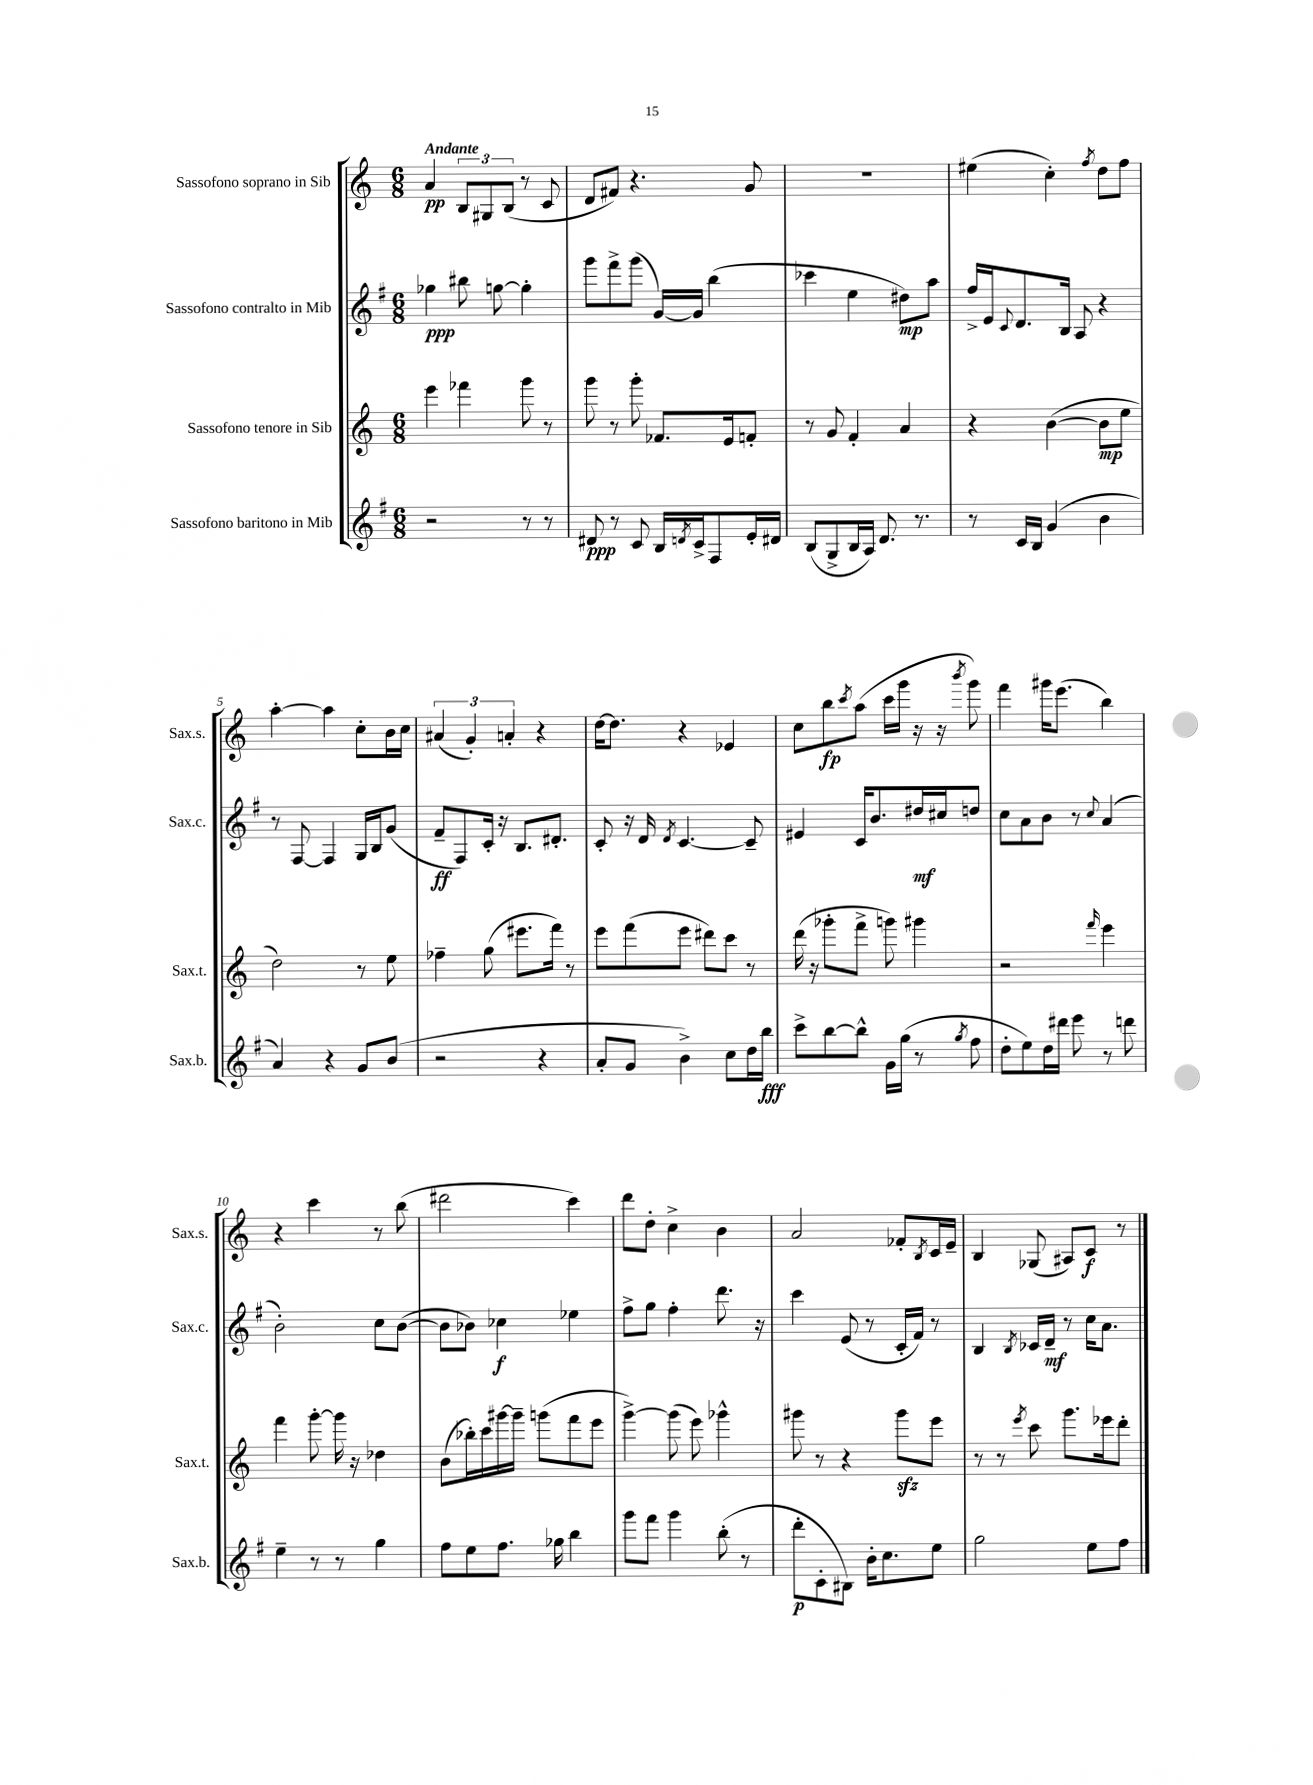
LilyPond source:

<<
\new StaffGroup <<
\new Staff = "s0" \with { instrumentName = "Sassofono soprano in Sib" shortInstrumentName = "Sax.s." } {
    \clef treble \key c \major \numericTimeSignature \time 6/8 \tempo "Andante"
    a'4\pp \tuplet 3/2 { b8 gis8 b8( } r8 c'8 |
    d'8 fis'8) r4. g'8 |
    R2. |
    eis''4( c''4-.) \acciaccatura { f''8 } d''8 f''8 |
    a''4~-. a''4 c''8-. b'16 c''16 |
    \tuplet 3/2 { ais'4( g'4-.) a'4-. } r4 |
    d''16~ d''8. r4 ees'4 |
    c''8 b''8\fp \acciaccatura { c'''8 } a''8( c'''16 g'''16 r16 r16 \acciaccatura { b'''8 } g'''8) |
    f'''4 gis'''16 e'''8.( b''4) |
    r4 c'''4 r8 b''8( |
    dis'''2 c'''4) |
    d'''8 d''8-. c''4-> b'4 |
    a'2 fes'8-. \acciaccatura { b8 } c'16 e'16-- |
    b4 ges8( ais8) c'8\f r8 \bar "|." |
}
\new Staff = "s1" \with { instrumentName = "Sassofono contralto in Mib" shortInstrumentName = "Sax.c." } {
    \clef treble \key g \major \numericTimeSignature \time 6/8
    ges''4\ppp bis''8 g''8~ g''4-. |
    g'''8 fis'''8-> g'''8( g'16~) g'16 b''4( |
    ces'''4 e''4 dis''8\mp) a''8 |
    fis''16-> e'16 \appoggiatura { c'8 } d'8. b16 a8 r4 |
    r8 fis8~ fis4 g16 b16 g'8( |
    fis'8--\ff fis8) c'16-. r16 b8. dis'8.-. |
    c'8-. r16 d'16 \acciaccatura { d'8 } c'4.~ c'8-- |
    eis'4 c'16 b'8. dis''16\mf cis''16 d''8 |
    c''8 a'8 b'8 r8 \appoggiatura { c''8 } a'4( |
    b'2-.) c''8 b'8~( |
    b'8 bes'8) ces''4\f ees''4 |
    fis''8-> g''8 fis''4-. d'''8. r16 |
    c'''4 e'8( r8 c'16-. fis'16) r8 |
    b4 \acciaccatura { b8 } ces'16 d'16--\mf r8 c''16 a'8. \bar "|." |
}
\new Staff = "s2" \with { instrumentName = "Sassofono tenore in Sib" shortInstrumentName = "Sax.t." } {
    \clef treble \key c \major \numericTimeSignature \time 6/8
    e'''4 fes'''4 g'''8 r8 |
    g'''8 r8 g'''8-. fes'8. e'16 f'8-. |
    r8 g'8 f'4-. a'4 |
    r4 b'4~( b'8\mp e''8 |
    d''2) r8 e''8 |
    fes''4-- g''8( eis'''8. f'''16) r8 |
    e'''8 f'''8( e'''8 dis'''8) c'''8 r8 |
    d'''16( r16 ges'''8-. f'''8-> g'''8) gis'''4 |
    r2 \grace { f'''16 } e'''4 |
    f'''4 g'''8~-. g'''16 r16 des''4 |
    b'8( bes''16-.) c'''16 gis'''16~ gis'''16-- g'''8( f'''8 e'''8 |
    g'''4~->) g'''8( e'''8) ges'''4-^ |
    gis'''8 r8 r4 gis'''8\sfz e'''8 |
    r8 r8 \acciaccatura { e'''8 } c'''8 g'''8. ees'''16 d'''8-. \bar "|." |
}
\new Staff = "s3" \with { instrumentName = "Sassofono baritono in Mib" shortInstrumentName = "Sax.b." } {
    \clef treble \key g \major \numericTimeSignature \time 6/8
    r2 r8 r8 |
    dis'8\ppp r8 c'8 b16 \acciaccatura { d'8 } c'16-> fis8 e'16-. dis'16 |
    b8( g8-> b16 a16) d'8. r8. |
    r8 c'16 b16 g'4( b'4 |
    a'4) r4 g'8 b'8( |
    r2 r4 |
    a'8-. g'8 b'4->) c''8 d''16 b''16\fff |
    c'''8-> b''8~ b''8-^ g'16 g''16( r8 \acciaccatura { g''8 } fis''8 |
    d''8-. e''8) d''16 dis'''16 e'''8 r8 d'''8 |
    e''4-- r8 r8 g''4 |
    fis''8 e''8 fis''8. ges''16 b''4 |
    g'''8 fis'''8 g'''4 b''8-.( r8 |
    d'''8-.\p c'8-. bis8) b'16-. c''8. e''8 |
    g''2 e''8 fis''8 \bar "|." |
}
>>
>>
